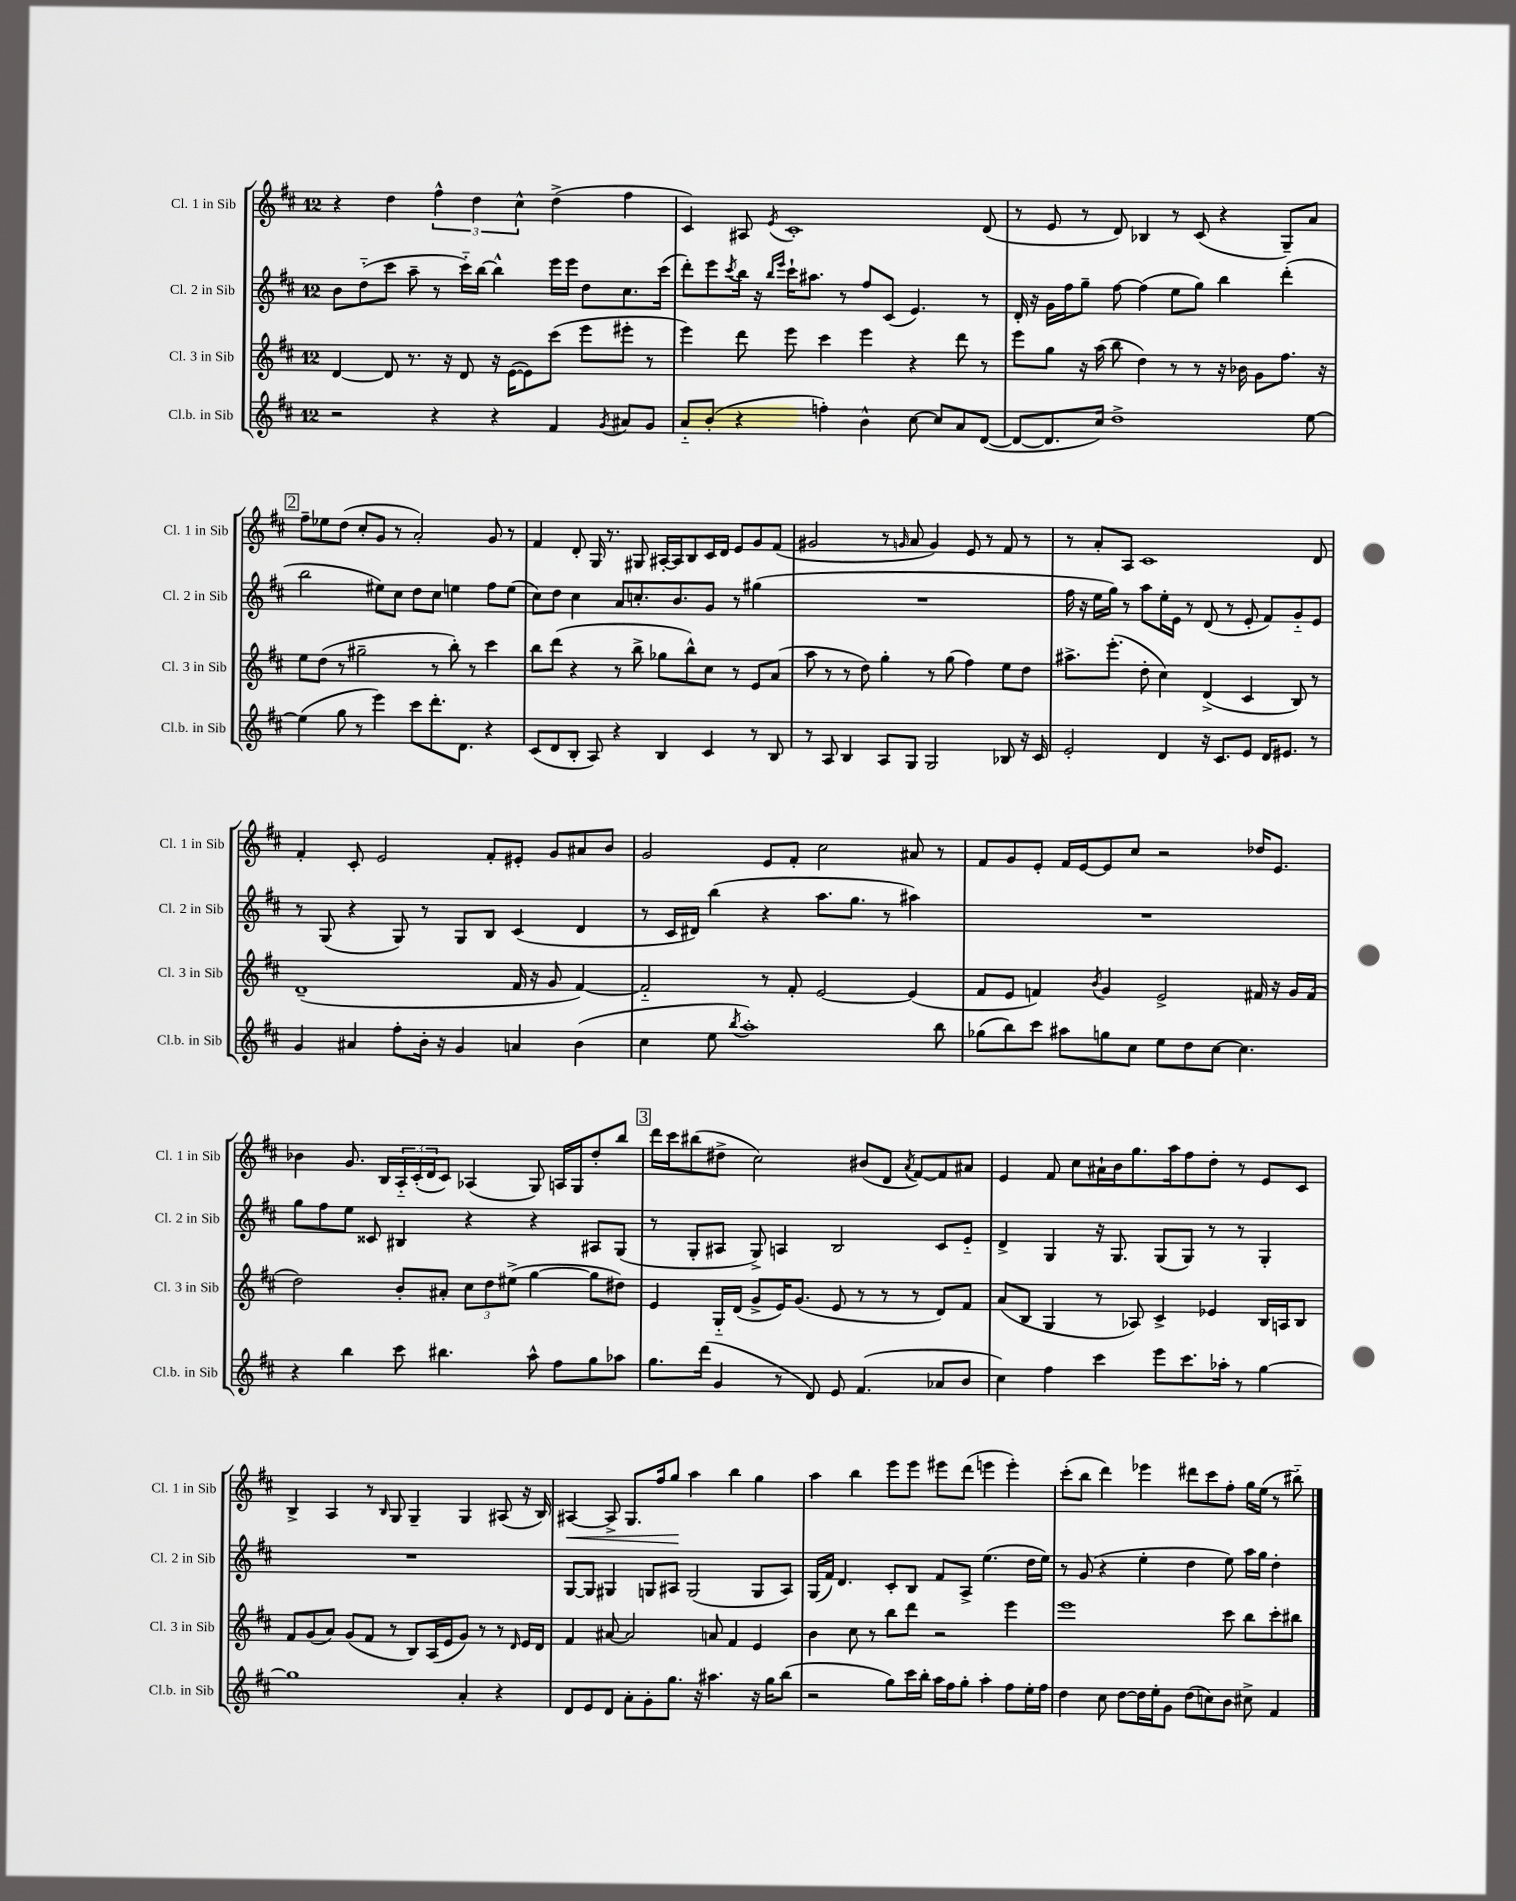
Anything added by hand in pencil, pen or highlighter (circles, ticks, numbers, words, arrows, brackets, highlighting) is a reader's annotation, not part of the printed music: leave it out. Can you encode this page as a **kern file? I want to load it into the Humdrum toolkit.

**kern	**kern	**kern	**kern	**dynam
*part4	*part3	*part2	*part1	*part1
*staff4	*staff3	*staff2	*staff1	*staff1
*I"Cl.b. in Sib	*I"Cl. 3 in Sib	*I"Cl. 2 in Sib	*I"Cl. 1 in Sib	*
*I'Cl.b. in Sib	*I'Cl. 3 in Sib	*I'Cl. 2 in Sib	*I'Cl. 1 in Sib	*
*clefG2	*clefG2	*clefG2	*clefG2	*
*k[f#c#]	*k[f#c#]	*k[f#c#]	*k[f#c#]	*
*M12/8	*M12/8	*M12/8	*M12/8	*
=140	=140	=140	=140	=140
2r	[4d/	8b\L	4r	.
.	.	(8dd\	.	.
.	8d/]	8ccc#\J	4dd\	.
.	8.r	8aa~\	.	.
4r	.	8r	6ff#^^\	.
.	16r	.	.	.
.	8d/	16ccc#\LL)	.	.
.	.	.	6dd\	.
.	.	[16bb\JJ	.	.
4r	16r	4bb^^\]	.	.
.	([16e\KL	.	.	.
.	.	.	6cc#^^\	.
.	8e\])	.	.	.
4f#/	(8ccc#\J	16eee\LL	(4dd^\	.
.	.	16eee\JJ	.	.
.	8eee\L	8dd\L	.	.
8qg/	.	.	.	.
8a#X/L	8eee#X'\J	8.cc#\	4ff#\	.
8g/J	8r	.	.	.
.	.	(16ccc#\Jk	.	.
=141	=141	=141	=141	=141
8a/L	4eee\)	8ddd'\L)	4c#/)	.
(8b'/J	.	8eee\	.	.
.	.	8qccc#/	.	.
4r	8ddd\	16bb\Jk	8A#X/	.
.	.	16r	.	.
.	.	16qqbb/LL	.	.
.	.	16qqeee/JJ	8qe/	.
.	8eee\	16ccc#`\KL	1c#'	.
.	.	8.aa#X\J	.	.
4ffn'\)	4ccc#\	.	.	.
.	.	8r	.	.
4b^^\	4eee\	8ff#/L	.	.
.	.	(8c#/J	.	.
[8cc#\	4r	4.e/)	.	.
8cc#/L]	.	.	.	.
8a/	8ddd\	.	.	.
([8d/J	8r	8r	(8d/	.
=142	=142	=142	=142	=142
8d/L_	8eee\L	16d'/	8r	.
.	.	16r	.	.
8.d/]	8gg\J	16g\LL	8e/	.
.	.	16ff#\J	.	.
.	16r	8gg~\J	8r	.
16cc#/Jk)	(16aa\	.	.	.
1dd^	8bb\	[8ff#\	8d/)	.
.	4dd\)	(4ff#\]	4B-X/	.
.	8r	8ee\L	8r	.
.	8r	8gg\J)	(8c#/	.
.	16r	4bb\	4r	.
.	16b-X\	.	.	.
.	8g\L	.	.	.
.	8.ff#\J	(4ddd'\	8G~/L)	.
[8ee\	.	.	8a/J	.
.	16r	.	.	.
!!LO:LB:g=z
!!LO:REH:place=s1:t=2
=143	=143	=143	=143	=143
(4ee\]	8ee\L	2bb\	8ff#~\L	.
.	(8dd\J	.	8ee-X\	.
8gg\	8r	.	(8dd\J	.
8r	2gg#X~\	.	8cc#'/L	.
4eee\)	.	8ee#X\L)	8g/J	.
.	.	8cc#\J	8r	.
8ccc#\L	.	8dd\L	2a'/)	.
8.ddd'\	8r	8cc#\J	.	.
.	8bb'\)	4een\	.	.
8.d\J	.	.	.	.
.	8r	.	.	.
4r	4ccc#\	8ff#\L	8g/	.
.	.	(8ee\J	8r	.
=144	=144	=144	=144	=144
(8c#/L	8bb\L	8cc#\L)	4f#/	.
8d/	(8ddd\J	8dd\J	.	.
8B'/J	4r	4cc#\	8d'/	.
8A/)	.	.	16G/	.
.	.	.	8.r	.
4r	8r	8a/L	.	.
.	8bb^\	8.ccn'/	8G#X/	.
4B/	8gg-X\L	.	[16A#X'/LL	.
.	.	8.b/	16A#/J]	.
.	8bb^^\)	.	8B/	.
4c#/	8cc#\J	8g/J	16c#/L	.
.	.	.	16d/JJ	.
.	8r	8r	8e/L	.
8r	8e/L	(4gg#X\	8g/	.
8B/	(8a/J	.	(8f#/J	.
=145	=145	=145	=145	=145
8r	8aa\	1.r	2g#X/	.
8A/	8r	.	.	.
4B/	8r	.	.	.
.	8dd\)	.	.	.
8A/L	4gg'\	.	8r	.
.	.	.	16qqgn/	.
8G/J	.	.	8a/	.
2G/	8r	.	4g/)	.
.	(8gg\	.	.	.
.	4ff#\)	.	8e/	.
.	.	.	8r	.
8B-X/	8ee\L	.	8f#/	.
16r	8dd\J	.	8r	.
16c#/	.	.	.	.
=146	=146	=146	=146	=146
2e'/	8.aa#X^\L	16ff#\	8r	.
.	.	16r	.	.
.	.	16ee\LL	8a'/L	.
.	(8.eee'\J	16gg\JJ)	.	.
.	.	8r	8A/J	.
.	8dd'\	8aa\L	1c#	.
4d/	4cc#\)	16ee'\L	.	.
.	.	16e\JJ	.	.
.	.	8r	.	.
16r	(4d^/	(8d/	.	.
8.c#/L	.	.	.	.
.	.	8r	.	.
8e/J	4c#/	8e'/	.	.
16d/KL	.	8f#/L)	.	.
8.e#X/J	.	.	.	.
.	8B/)	8g/	.	.
8r	8r	8e/J	8d/	.
!!LO:LB:g=z
=147	=147	=147	=147	=147
4g/	(1d~	8r	4f#'/	.
.	.	(8G/	.	.
4a#X/	.	4r	8c#'/	.
.	.	.	2e/	.
8ff#'\L	.	8G/)	.	.
16b'\Jk	.	8r	.	.
16r	.	.	.	.
4g/	.	8G/L	.	.
.	.	8B/J	8f#'/L	.
4an/	16f#/	(4c#/	8e#X'/J	.
.	16r	.	.	.
.	8g/	.	8g/L	.
(4b\	[4f#/)	4d/	8a#X/	.
.	.	.	8b/J	.
=148	=148	=148	=148	=148
4cc#\	2f#/]	8r	2g/	.
.	.	16c#/LL	.	.
.	.	16d#X/JJ)	.	.
8ee\	.	(4bb\	.	.
8qbb/	.	.	.	.
1aa')	.	.	.	.
.	8r	4r	8e/L	.
.	8f#'/	.	8f#'/J	.
.	[2e/	8.aa\L	2cc#\	.
.	.	8.gg\J	.	.
.	.	8r	.	.
.	(4e/]	4aa#X\)	8a#X/	.
8bb\	.	.	8r	.
=149	=149	=149	=149	=149
(8gg-X\L	8f#/L	1.r	8f#/L	.
8bb\)	8e/J	.	8g/	.
8ccc#\J	4fn/)	.	8e'/J	.
8aa#X\L	.	.	16f#/LL	.
.	.	.	[16e/J	.
.	8qb/	.	.	.
8ggn\	4g/	.	8e/]	.
8cc#\J	.	.	8cc#/J	.
8ee\L	2e^/	.	2r	.
8dd\	.	.	.	.
[8cc#\J	.	.	.	.
4.cc#\]	.	.	.	.
.	16f#X/	.	16dd-X/KL	.
.	16r	.	8.e/J	.
.	16g/LL	.	.	.
.	(16f#/JJ	.	.	.
!!LO:LB:g=z
=150	=150	=150	=150	=150
4r	2dd\)	8gg\L	4b-X\	.
.	.	8ff#\	.	.
4bb\	.	8ee\J	8.g/	.
.	.	8c##X/	.	.
.	.	.	16B/LL	.
8ccc#\	8b'/L	4B#X/	24A/	.
.	.	.	(24c#'/	.
.	.	.	24d/J	.
4.bb#X\	8a#X'/J	.	8c#/J)	.
.	12cc#\L	4r	(4A-X/	.
.	12dd\	.	.	.
.	(12ee#X^\J	.	.	.
8aa^^\	[4gg\	4r	8G/)	.
8ff#\L	.	.	16An/LL	.
.	.	.	16G/J	.
8gg\	8gg\L]	8A#X/L	8dd'/	.
8aa-X\J	8dd#X\J)	(8G/J	8bb/J	.
!!LO:REH:place=s1:t=3
=151	=151	=151	=151	=151
8.gg\L	4e/	8r	16ddd\LL	.
.	.	.	16ccc#\J	.
.	.	8G'/L	(8bb#X\	.
(16ddd\Jk	.	.	.	.
4g/	16G/LL	8A#X/J	8dd#X^\J	.
.	(16d/JJ	.	.	.
.	8g^/L	8G^/)	2cc#\)	.
8r	16e/K)	4An/	.	.
.	(8.g/J	.	.	.
8d/)	.	.	.	.
8e/	8e/	2B/	.	.
(4.f#/	8r	.	(8b#X/L	.
.	8r	.	8d/J	.
.	.	.	8qa/	.
.	8r	.	[8f#/L)	.
8a-X/L	8d/L)	8c#/L	8f#/]	.
8b/J	8f#/J	8e/J	8a#X/J	.
=152	=152	=152	=152	=152
4cc#\)	(8a/L	4d^/	4e/	.
.	8B/J	.	.	.
4ff#\	4G/	4G/	8f#/	.
.	.	.	8cc#\L	.
4ccc#\	8r	16r	16a#X`\L	.
.	.	8.G/	16b\J	.
.	8A-X/)	.	8.gg\	.
8eee\L	4c#^/	(8G/L	.	.
.	.	.	16aa\k	.
8.ccc#\	.	8G/J)	8ff#\	.
.	4e-X/	8r	8dd'\J	.
16aa-X'\Jk	.	.	.	.
8r	.	8r	8r	.
[4gg\	16B/LL	4G'/	8e/L	.
.	16An/J	.	.	.
.	8B/J	.	8c#/J	.
!!LO:LB:g=z
=153	=153	=153	=153	=153
1gg]	8f#/L	1.r	4B^/	.
.	(8g/	.	.	.
.	8a/J)	.	4A/	.
.	(8g/L	.	.	.
.	8f#/J	.	8r	.
.	.	.	16qqB/	.
.	8r	.	8G/	.
.	8B/L)	.	4G~/	.
.	(16A/L	.	.	.
.	16e/J	.	.	.
4a'/	8g/J)	.	4G/	.
.	8r	.	.	.
4r	8r	.	(8A#X/	.
.	16qqd/	.	.	.
.	16e/LL	.	16r	.
.	16d/JJ	.	16B/)	.
=154	=154	=154	=154	=154
!	!	!	!	!LO:HP:b
8d/L	4f#/	[8G/L	[4A#X/	<
8e/	.	8G/J]	.	.
8d/J	[8a#X/	4G#X/	8A#^/]	.
8a'\L	2a#/]	.	8.G/L	.
8g'\	.	8Gn/L	.	.
.	.	.	16ff#/k	.
8.gg\J	.	8A#X/J	8gg/J	.
.	.	(2G/	4aa\	[
16r	.	.	.	.
4.aa#X\	8an/	.	.	.
.	4f#/	.	4bb\	.
16r	4e/	8G/L	4gg\	.
16gg\KL	.	.	.	.
(8bb\J	.	8A#/J)	.	.
=155	=155	=155	=155	=155
2r	4b\	(16G/LL	4aa\	.
.	.	16f#/JJ)	.	.
.	.	4.d/	.	.
.	8cc#\	.	4bb\	.
.	8r	.	.	.
8gg\L)	8bb\L	8c#'/L	8eee\L	.
16ccc#\L	8ddd\J	8B/J	8eee\J	.
16bb'\JJ	.	.	.	.
16aa\LL	2r	8f#/L	8eee#X\L	.
16ff#\J	.	.	.	.
8gg'\J	.	8A^/J	(8ddd\J	.
4aa'\	.	(4.ee\	4eeen\	.
8ff#\L	4eee\	.	4eee'\)	.
16ee'\L	.	16dd\LL	.	.
16ff#\JJ	.	16ee\JJ)	.	.
=156	=156	=156	=156	=156
4dd\	1eee	8r	(8ccc#'\L	.
.	.	(8g/	8bb\J	.
8cc#\	.	4r	4ddd\)	.
[8dd\L	.	.	.	.
16dd\L]	.	4ee'\	4eee-X\	.
16ee'\J	.	.	.	.
8g\J	.	.	.	.
(8dd\L	.	4dd\	8ddd#X\L	.
8ccn\)	.	.	8ccc#\	.
8b\J	8ccc#\	8ee\)	8ff#'\J	.
8cc#X^\	8bb\L	16aa\LL	16gg\LL	.
.	.	16gg\JJ	(16ee\JJ	.
4f#/	8ccc#'\	4dd'\	8r	.
.	8bb#X\J	.	8bb#X\)	.
==	==	==	==	==
*-	*-	*-	*-	*-
